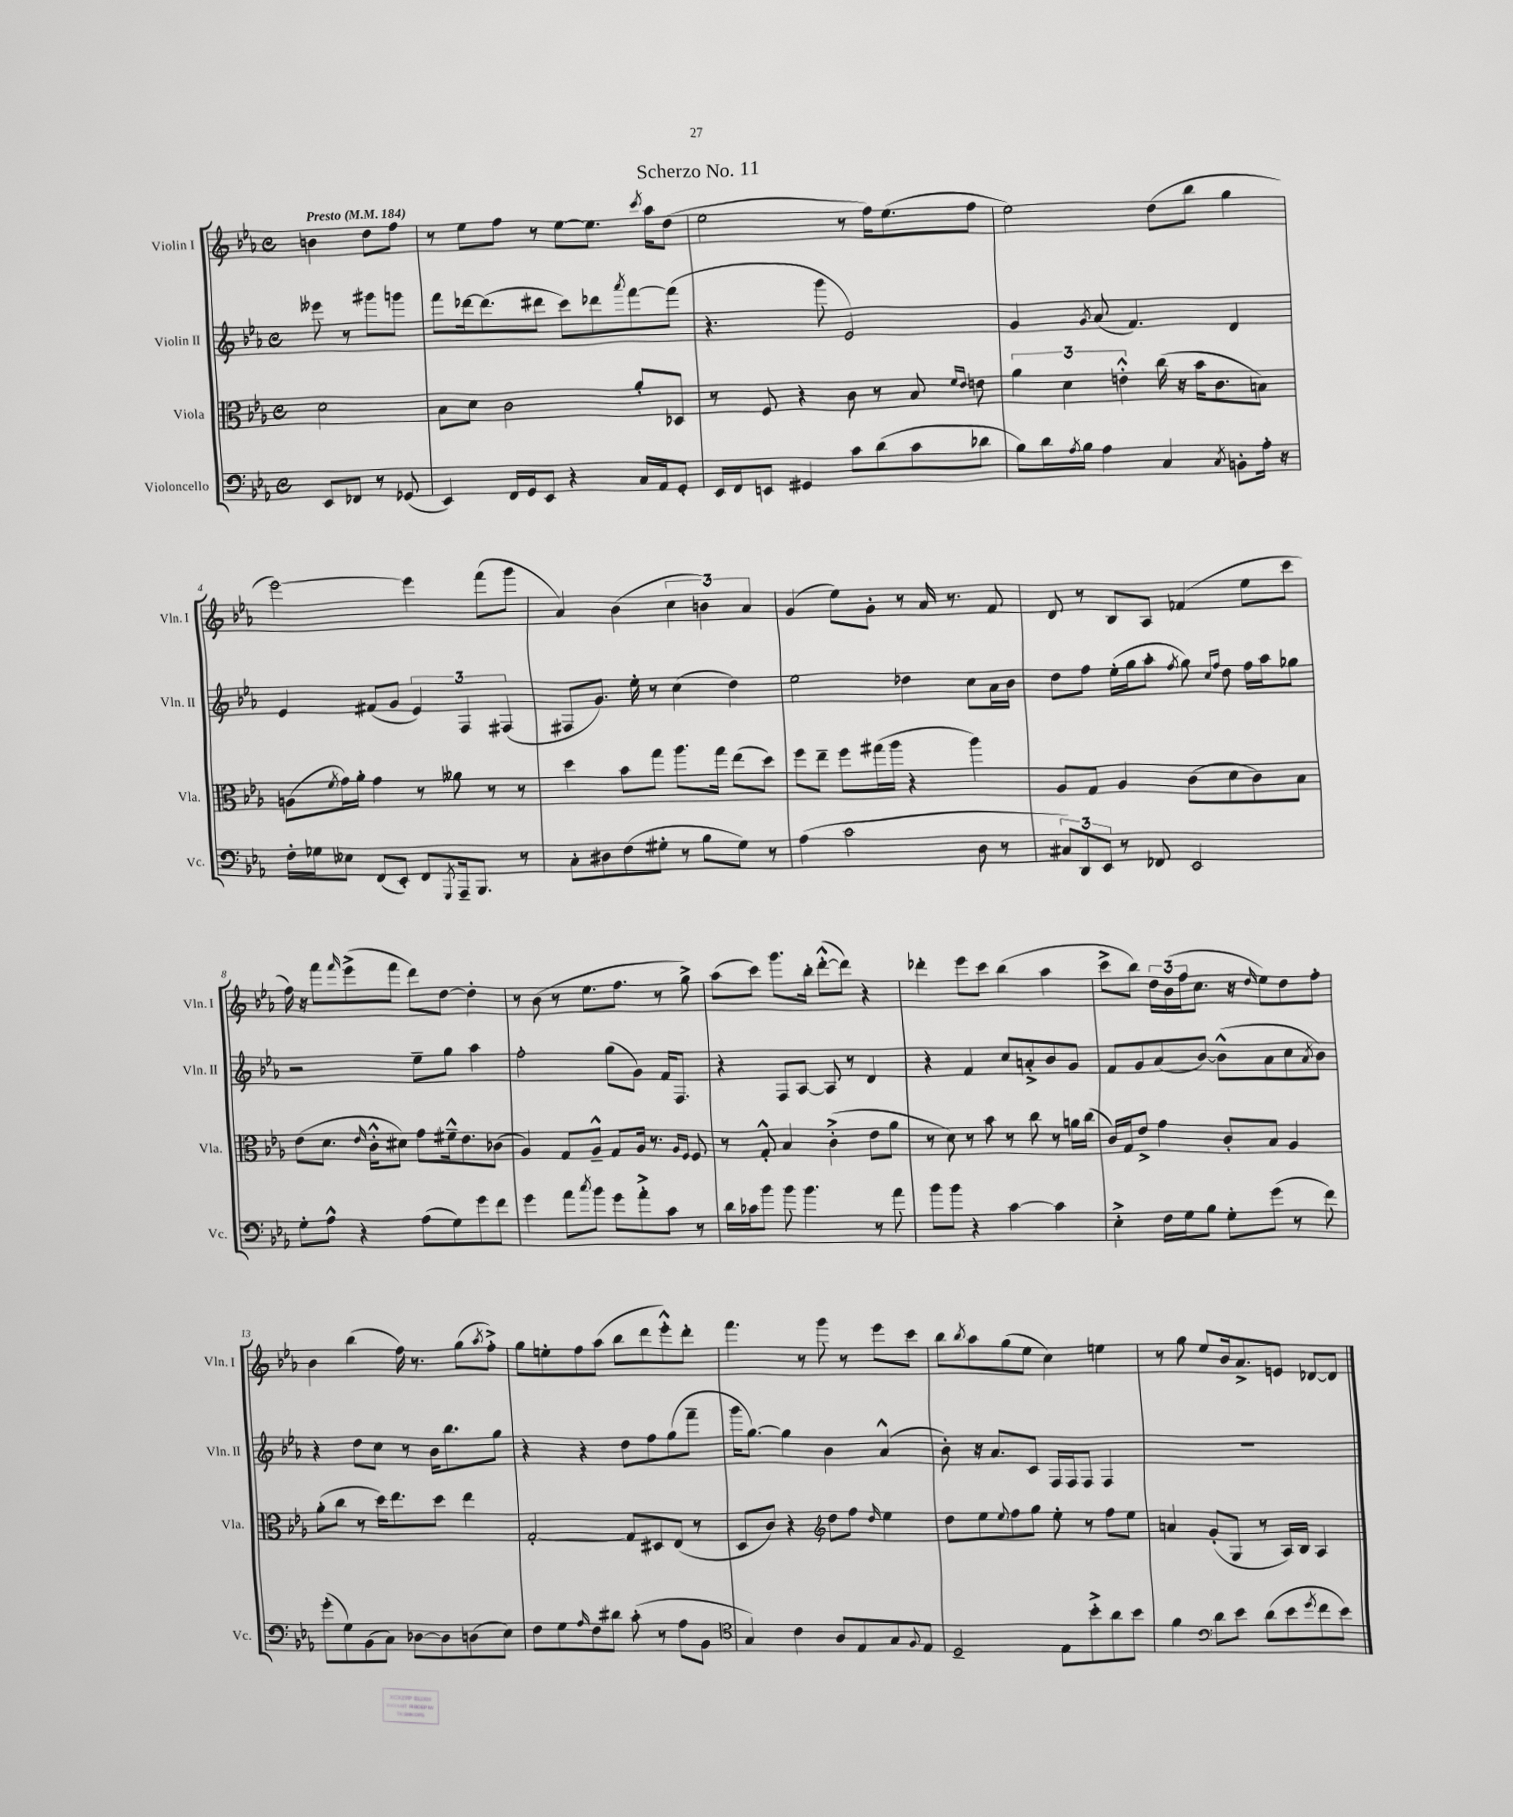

**kern	**kern	**kern	**kern
*part4	*part3	*part2	*part1
*staff4	*staff3	*staff2	*staff1
*I"Violoncello	*I"Viola	*I"Violin II	*I"Violin I
*I'Vc.	*I'Vla.	*I'Vln. II	*I'Vln. I
*clefF4	*clefC3	*clefG2	*clefG2
*k[b-e-a-]	*k[b-e-a-]	*k[b-e-a-]	*k[b-e-a-]
*M4/4	*M4/4	*M4/4	*M4/4
*met(c)	*met(c)	*met(c)	*met(c)
*MM184	*MM184	*MM184	*MM184
=	=	=	=
!	!	!	!LO:TX:a:B:t=Presto
8EE-/L	2d\	8eee--X\	4bn\
8FF-X/J	.	8r	.
8r	.	8ggg#X\L	8dd\L
(8GG-X/	.	8gggn\J	8ff\J
=1	=1	=1	=1
4EE-/)	8B-\L	8fff\L	8r
.	8d\J	[16ddd-X\k	8ee-\L
.	.	(8.ddd-\]	.
16FF/LL	2c\	.	8ff\J
16GG/J	.	.	.
8EE-/J	.	8ddd#X\J	8r
4r	.	8ccc\L)	[8ee-\L
.	.	8ddd-X\	8.ee-\J]
.	.	8qaaa-/	.
16C/LL	8a-'/L	[8fff\	.
.	.	.	8qccc/
16AA-/J	.	.	16aa-\KL
8GG'/J	8D-X/J	(8fff\J]	(8dd\J
=2	=2	=2	=2
16EE-/LL	8r	4.r	2ee-\
16FF/J	.	.	.
8EEn/J	8F/	.	.
4GG#X/	4r	.	.
.	.	8ggg\	.
8c\L	8c\	2e-/)	8r
(8d\	8r	.	16ff\KL)
.	.	.	(8.ee-\
8c\	8B-/	.	.
.	16qqf/LL	.	.
.	16qqe-/JJ	.	.
8d-X\J	8en\	.	8ff\J
=3	=3	=3	=3
8B-\L)	6a-\	4g/	2ee-\)
16d\L	.	.	.
.	6d\	.	.
8qA-/	.	.	.
16B-\JJ	.	.	.
.	.	8qg/	.
4A-\	.	(8a-/	.
.	6en'^^\	.	.
.	.	4.f/)	.
4C/	(16cc\	.	(8dd\L
.	16r	.	.
.	16b-\KL	.	8bb-\J
.	8.c\	.	.
8qC/	.	.	.
8BBn'\L	.	4d/	4gg\
16A-'\Jk	8Bn\J)	.	.
16r	.	.	.
!!LO:LB:g=z
=4	=4	=4	=4
16F'\LL	(8An\L	4e-/	[2eee-\)
16G-X\J	.	.	.
.	8qf/	.	.
8E--X\J	16g\L)	.	.
.	16a-'\JJ	.	.
(8FF/L	4g\	(8f#X/L	.
8EE-'/J)	.	8g/J	.
8FF/L	8r	6e-/)	4eee-\]
8qGGG/	.	.	.
16AAA-~/k	8a--X\	.	.
.	.	6F/	.
8.BBB-/J	.	.	.
.	8r	.	(8fff\L
.	.	(6F#X/	.
8r	8r	.	8ggg\J
=5	=5	=5	=5
8C'\L	4dd\	8F#X/L	4a-/)
8D#X\	.	8.g/J)	.
(8F\	8b-\L	.	(4b-\
.	.	16ee-'\	.
8G#X'\J	8gg\J	8r	.
8r	8.aa-\L	(4cc\	6cc\
8B-\L	.	.	.
.	.	.	6bn\)
.	16gg\Jk	.	.
8G#\J)	(8ee-\L	4dd\)	.
.	.	.	6a-/
8r	8dd\J)	.	.
=6	=6	=6	=6
(4A-\	8ff\L	2ee-\	(4g/
.	8ee-~\J	.	.
2c\	8ff\L	.	8ee-\L)
.	(16gg#X\L	.	8g'\J
.	16aa-\JJ	.	.
.	4r	4dd-X\	8r
.	.	.	16a-/
.	.	.	8.r
8D\	4aa-\)	8cc\L	.
8r	.	16a-\L	8f/
.	.	16b-\JJ	.
=7	=7	=7	=7
12C#X/L)	8A-/L	8dd\L	8d/
12DD/	.	.	.
.	8G/J	8ff\J	8r
12EE-/J	.	.	.
8r	4A-/	(16ee-'\LL	8B-/L
.	.	16gg\J	.
8FF-X/	.	8aa-'\J	8A-/J
.	.	8qff/	.
2EE-/	(8c\L	8gg\)	(4f-X/
.	.	16qqcc/LL	.
.	.	16qqff/JJ	.
.	8d\	8dd\	.
.	8c\)	16ff\LL	8ee-\L
.	.	16aa-\J	.
.	8B-\J	8gg-X\J	8ccc\J
!!LO:LB:g=z
=8	=8	=8	=8
8G'\L	(8e-\L	2r	16ff\)
.	.	.	16r
8A-^^\J	8.d\J	.	8fff\L
.	.	.	16qqfff/
4r	.	.	(8eee-^\
.	16qqe-/	.	.
.	16c'^^\KL	.	.
.	8d#X\J)	.	8fff\J
(8A-\L	8g\L	8ee-~\L	8ddd\L)
8G\)	16f#X~^^\k	8gg\J	[8dd\J
.	8.e-\	.	.
8g\	.	4aa-\	4dd'\]
8f\J	(8c-X\J	.	.
=9	=9	=9	=9
4g\	4A-/)	2ff'\	8r
.	.	.	(8b-\
8a-\L	8G/L	.	8r
8qcc/	.	.	.
8b-\J	8A-~^^/J	.	8.ee-\L
8g\L	8G/L	(8gg\L	.
.	.	.	8.ff\J
8a-'^\	16A-/Jk	8g\J)	.
.	8.r	.	.
8c\J	.	16f/KL	8r
.	.	8.F/J	.
.	16qqA-/LL	.	.
.	16qqF/JJ	.	.
8r	8F/	.	8gg^\)
=10	=10	=10	=10
16d\LL	8r	4r	(8aa-\L
16c-X\J	.	.	.
8b-\J	8G'^^/	.	8ccc\J)
8b-\	4B-/	8F/L	8.ggg\L
4.b-\	.	[8A-/J	.
.	.	.	16bb-'\Jk
.	(4c'^\	8A-/]	([8ddd'^^\L
.	.	8r	8ddd\J])
8r	8e-\L	4d/	4r
8a-\	8a-\J	.	.
=11	=11	=11	=11
8b-\L	8r	4r	4ddd-X'\
8b-\J	8d\)	.	.
4r	8r	4f/	8eee-\L
.	8b-\	.	8ccc\J
[4c\	8r	8cc/L	(4bb-\
.	8cc\	8an'^/	.
4c\]	8r	8b-/	4aa-\
.	16an\LL	8g/J	.
.	(16cc\JJ	.	.
=12	=12	=12	=12
4E-'^\	16c/LL)	8f/L	8ccc^\L
.	16G/J	.	.
.	8e-^/J	8g/	8bb-\J)
16F\LL	4g\	(8a-/	24dd\LL
.	.	.	(24b-\
16G\J	.	.	.
.	.	.	24ff\J
8B-\J	.	[8b-/J)	8.cc\J
8G'\L	8c'/L	(8b-^^\L]	.
.	.	.	16r
.	.	.	16qqdd/
(8g\J	8B-/J	8a-\	8ee-\L)
8r	4A-/	8cc\	8dd\
.	.	8qa-/	.
8f\)	.	8b-\J)	8ff'\J
!!LO:LB:g=z
=13	=13	=13	=13
(8g'\L	(8a-'\L	4r	4b-\
8G\)	8cc\J	.	.
(8BB-\	8r	8dd\L	(4bb-\
8C\J)	16dd\KL)	8cc\J	.
.	8.ee-\	.	.
[8D-X\L	.	8r	16ff\)
.	.	.	8.r
8D-\]	8dd\J	16b-\KL	.
.	.	8.bb-\	.
(8Dn\	4ee-\	.	(8gg\L
.	.	.	8qaa-/
8E-\J)	.	8gg\J	8ff'^\J)
=14	=14	=14	=14
8F\L	[2G'/	4r	8gg\L
8G\	.	.	8een'\
16qqA-/	.	.	.
8F\	.	4r	8ff\
8d#X\J	.	.	(8aa-\J
(8c'\	8G/L]	8dd\L	8bb-\L
8r	8D#X/	8ff\	8ddd\
8A-\L	(8E-/J	(8gg\	8eee-'^^\)
8BB-\J	8r	8fff~\J	8ddd'\J
=15	=15	=15	=15
*clefC4	*	*	*
4G/)	8D/L	16ggg\KL	4.fff\
.	.	[8.gg\J)	.
.	8c/J)	.	.
4c\	4r	4gg\]	.
.	.	.	8r
*	*clefG2	*	*
8A-/L	8dd\L	4b-\	8ggg\
8E-/	8ff\J	.	8r
.	16qqdd/	.	.
8G/	4ee-\	(4a-^^/	8eee-\L
8qqF/	.	.	.
8E-/J	.	.	8ccc\J
=16	=16	=16	=16
2D~/	8dd\L	8b-'\)	8bb-\L
.	.	.	8qbb-/
.	8ee-\	16r	8aa-\
.	.	8.a-/L	.
.	8qqee-/	.	.
.	8ff\	.	(8gg\
.	8gg\J	8c/J	8ee-\J
8E-\L	8ee-'\	16F/LL	4cc\)
.	.	16F/J	.
8b-'^\	8r	8F/J	.
8a-\	8ff\L	4F/	4een\
8b-\J	8ee-\J	.	.
=17	=17	=17	=17
4f\	4an/	1r	8r
.	.	.	8gg\
*clefF4	*	*	*
8d\L	(8g'/L	.	8ee-/L
8e-\J	8G/J	.	16b-/k
.	.	.	8.a-^/
(8d\L	8r	.	.
8e-\	16A-/LL)	.	8en/J
.	16B-/JJ	.	.
8qg/	.	.	.
8f\	4A-/	.	[8d-X/L
8e-\J)	.	.	8d-/J]
==	==	==	==
*-	*-	*-	*-
